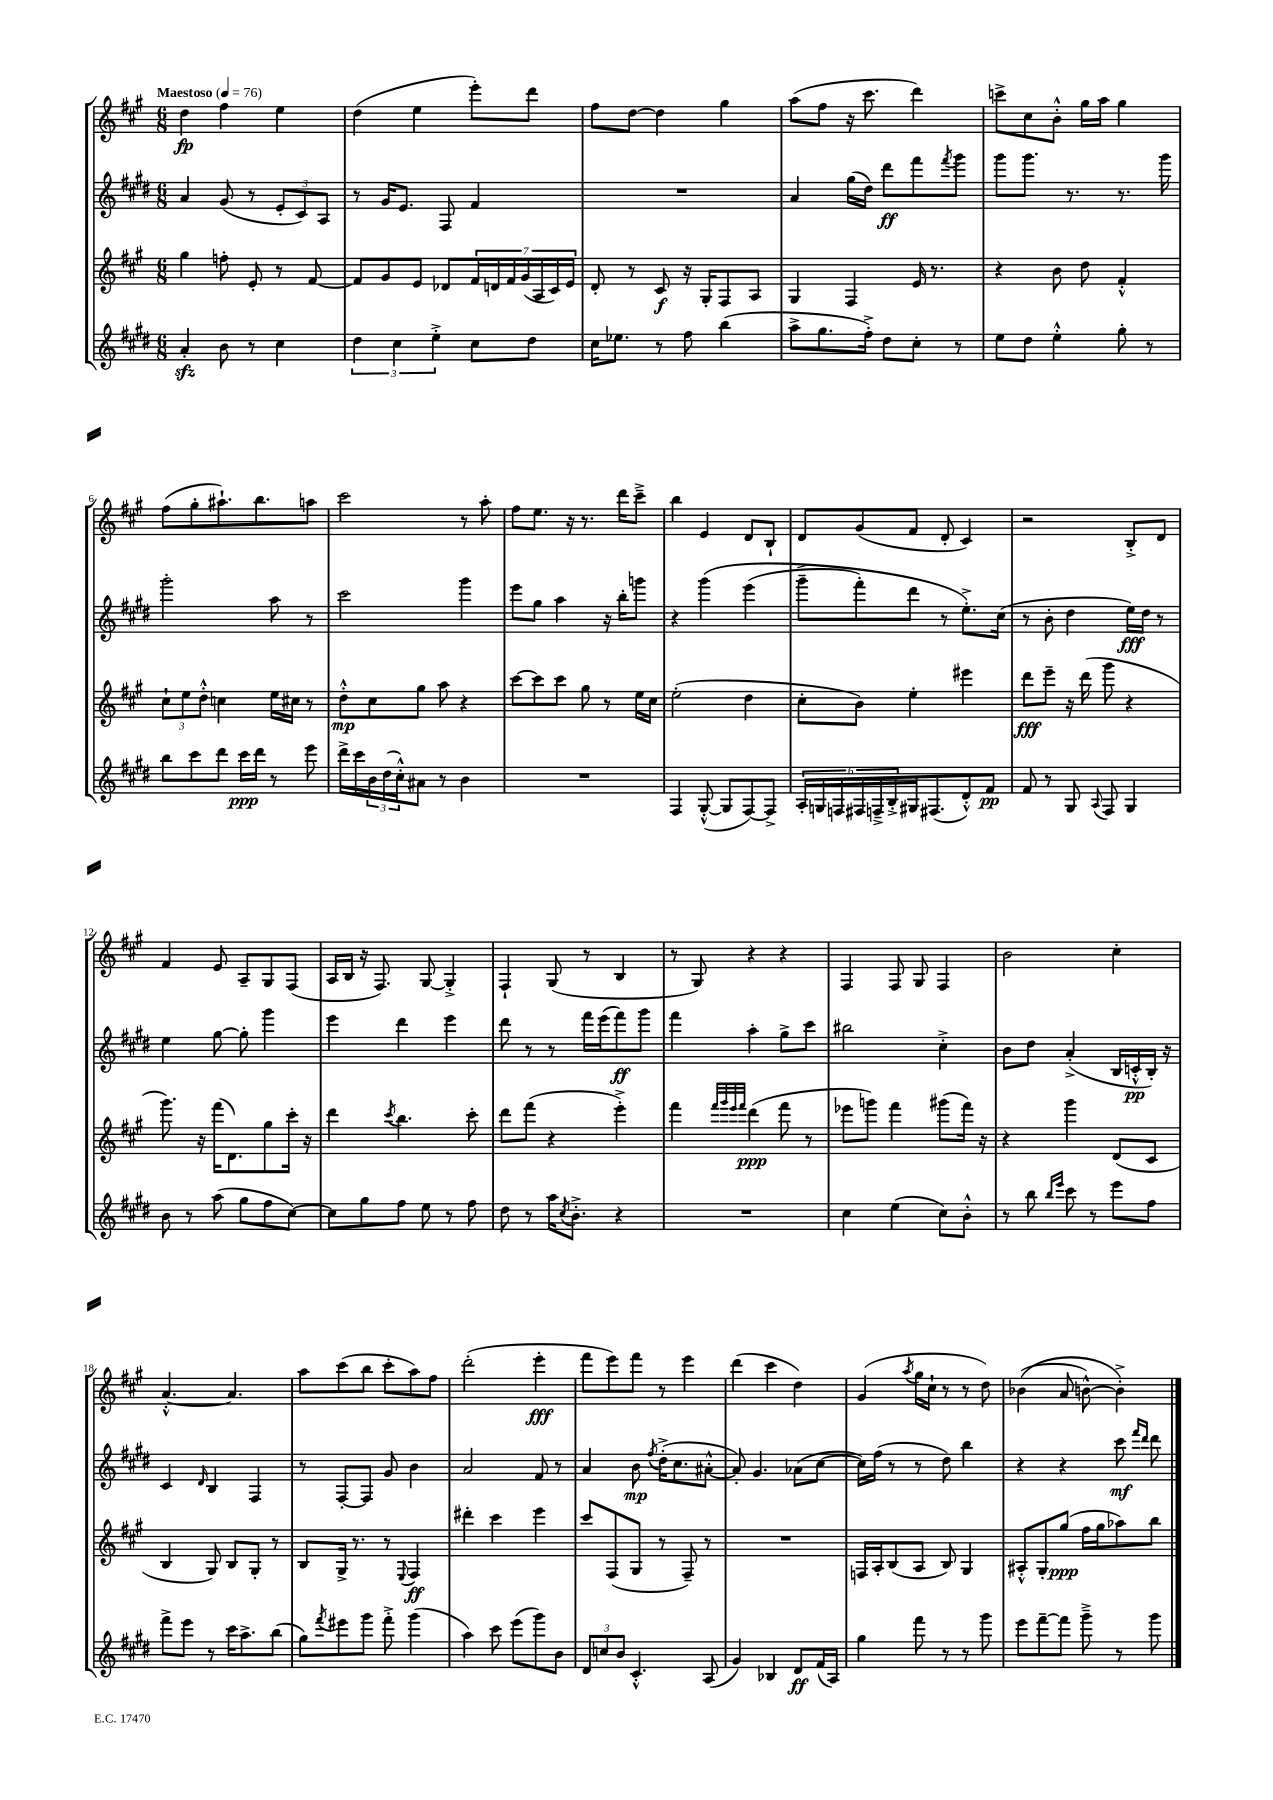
<<
\new StaffGroup <<
\new Staff = "s0" {
    \clef treble \key a \major \numericTimeSignature \time 6/8 \tempo "Maestoso" 4 = 76
    d''4\fp fis''4 e''4 |
    d''4( e''4 e'''8-.) d'''8 |
    fis''8 d''8~ d''4 gis''4 |
    a''8( fis''8 r16 cis'''8. d'''4) |
    c'''8-> cis''8 b'8-.-^ gis''16 a''16 gis''4 |
    fis''8( gis''8-. ais''8.-!) b''8. a''8 |
    cis'''2 r8 a''8-. |
    fis''8 e''8. r16 r8. d'''16 cis'''8---> |
    b''4 e'4 d'8 b8-! |
    d'8 gis'8( fis'8 d'8-. cis'4) |
    r2 b8-.-> d'8 |
    fis'4 e'8 a8-- gis8 fis8( |
    a16 b16 r16 fis8.) gis8~ gis4-.-> |
    fis4-! gis8( r8 b4 |
    r8 gis8) r4 r4 |
    fis4 fis8 gis8 fis4 |
    b'2 cis''4-. |
    a'4.~-.-^ a'4. |
    a''8 cis'''8( b''8 cis'''8-. a''8) fis''8 |
    d'''2-.( e'''4-.\fff |
    fis'''8 e'''8) fis'''8 r8 e'''4 |
    d'''4( cis'''4 d''4) |
    gis'4( \acciaccatura { a''8 } gis''16 cis''16-! r8 r8 d''8) |
    bes'4(\( a'8 b'8~-^) b'4-.->\) \bar "|." |
}
\new Staff = "s1" {
    \clef treble \key e \major \numericTimeSignature \time 6/8
    a'4 gis'8( r8 \tuplet 3/2 { e'8-. cis'8) a8 } |
    r8 gis'16 e'8. fis8 fis'4 |
    R2. |
    a'4 gis''16( dis''16) dis'''8\ff fis'''8 \acciaccatura { fis'''8 } gis'''8 |
    gis'''8 gis'''8. r8. r8. gis'''16 |
    gis'''2-. a''8 r8 |
    cis'''2 gis'''4 |
    e'''8 gis''8 a''4 r16 b''16-. g'''8 |
    r4 gis'''4\( e'''4( |
    gis'''8---> fis'''8-.) dis'''8 r8 e''8.-.->\) cis''16( |
    r8 b'8-. dis''4 e''16\fff) dis''16 r8 |
    e''4 gis''8~ gis''8-. gis'''4 |
    e'''4 dis'''4 e'''4 |
    dis'''8 r8 r8 fis'''16 e'''16( fis'''8\ff) gis'''8 |
    fis'''4 a''4-. gis''8-> cis'''8 |
    bis''2 cis''4-.-> |
    b'8 dis''8 a'4-.->( b16 c'16-.-^\pp b16-.) r16 |
    cis'4 \grace { dis'16 } b4 fis4 |
    r8 fis8~-. fis8 gis'8 b'4 |
    a'2 fis'8 r8 |
    a'4 b'8\mp \acciaccatura { fis''8 } dis''16-.->( cis''8. ais'8~-.-^ |
    ais'8-.) gis'4. aes'8( cis''8~ |
    cis''16) fis''16( r8 r8 dis''8) b''4 |
    r4 r4 cis'''8\mf \grace { fis'''16 dis'''16 } dis'''8 \bar "|." |
}
\new Staff = "s2" {
    \clef treble \key a \major \numericTimeSignature \time 6/8
    gis''4 f''8-. e'8-. r8 fis'8~ |
    fis'8 gis'8 e'8 des'8 \tuplet 7/4 { fis'16 d'16 fis'16 gis'16( a16 cis'16) e'16 } |
    d'8-. r8 cis'8\f r16 gis16-. fis8 a8 |
    gis4 fis4 e'16 r8. |
    r4 b'8 d''8 fis'4-.-^ |
    \tuplet 3/2 { cis''8-! e''8 d''8-.-^ } c''4 e''16 cis''16 r8 |
    d''8-.-^\mp cis''8 gis''8 a''8 r4 |
    cis'''8~ cis'''8 cis'''8 gis''8 r8 e''16 cis''16 |
    e''2-.( d''4 |
    cis''8-. b'8) e''4-. eis'''4 |
    d'''8\fff e'''8-- r16 d'''16( gis'''8 r4 |
    gis'''8.) r16 fis'''16( d'8.) gis''8 cis'''16-. r16 |
    d'''4 \acciaccatura { cis'''8 } b''4. cis'''8-. |
    d'''8 fis'''8( r4 e'''4-.->) |
    fis'''4 \grace { fis'''32 gis'''32 e'''32 fis'''32 } d'''4\ppp( fis'''8 r8 |
    ees'''8 g'''8) fis'''4 gis'''8( fis'''16) r16 |
    r4 gis'''4 d'8( cis'8 |
    b4 gis8) b8 gis8-. r8 |
    b8 gis16-> r8. r8 \appoggiatura { e8 } fis4\ff |
    dis'''4-. cis'''4 e'''4 |
    cis'''8 fis8( gis8 r8 fis8--) r8 |
    R2. |
    f16 a16-. b8( a8 b8) gis4 |
    ais8-.-^ gis8-. gis''8\ppp( fis''16 gis''16 aes''8) b''8 \bar "|." |
}
\new Staff = "s3" {
    \clef treble \key e \major \numericTimeSignature \time 6/8
    a'4-.\sfz b'8 r8 cis''4 |
    \tuplet 3/2 { dis''4 cis''4 e''4-.-> } cis''8 dis''8 |
    cis''16 ees''8. r8 fis''8 b''4( |
    a''8-> gis''8. fis''16-.->) dis''8 cis''8-. r8 |
    e''8 dis''8 e''4-.-^ gis''8-. r8 |
    b''8 cis'''8 dis'''8 cis'''16\ppp dis'''16 r8 e'''8 |
    dis'''16-> cis'''16 \tuplet 3/2 { b'16 dis''16( cis''16-.-^) } ais'8 r8 b'4 |
    R2. |
    fis4 gis8~-.-^( gis8 fis8~) fis8-> |
    \tuplet 6/4 { a16-. g16 f16 fis16 f16---> b16-.-> } gis16 fis8.( dis'8-.-^) fis'8\pp |
    fis'8 r8 gis8 \appoggiatura { a8 } fis8 gis4 |
    b'8 r8 a''8( gis''8 fis''8 cis''8~) |
    cis''8 gis''8 fis''8 e''8 r8 fis''8 |
    dis''8 r8 a''16 \acciaccatura { cis''8 } b'8.-.-> r4 |
    R2. |
    cis''4 e''4( cis''8) b'8-.-^ |
    r8 b''8 \grace { b''16 e'''16 } cis'''8 r8 e'''8 fis''8 |
    fis'''8-> e'''8 r8 cis'''16 a''8.-> b''8( |
    gis''8) \acciaccatura { fis'''8 } eis'''8 gis'''8 fis'''8-.-> gis'''4( |
    a''4) cis'''8 e'''8( gis'''8) b'8 |
    \tuplet 3/2 { dis'8 c''8 b'8 } cis'4.-.-^ a8( |
    gis'4) bes4 dis'8\ff fis'16( a16) |
    gis''4 fis'''8 r8 r8 gis'''8 |
    e'''8 fis'''8~-- fis'''8 gis'''8---> r8 gis'''8 \bar "|." |
}
>>
>>
